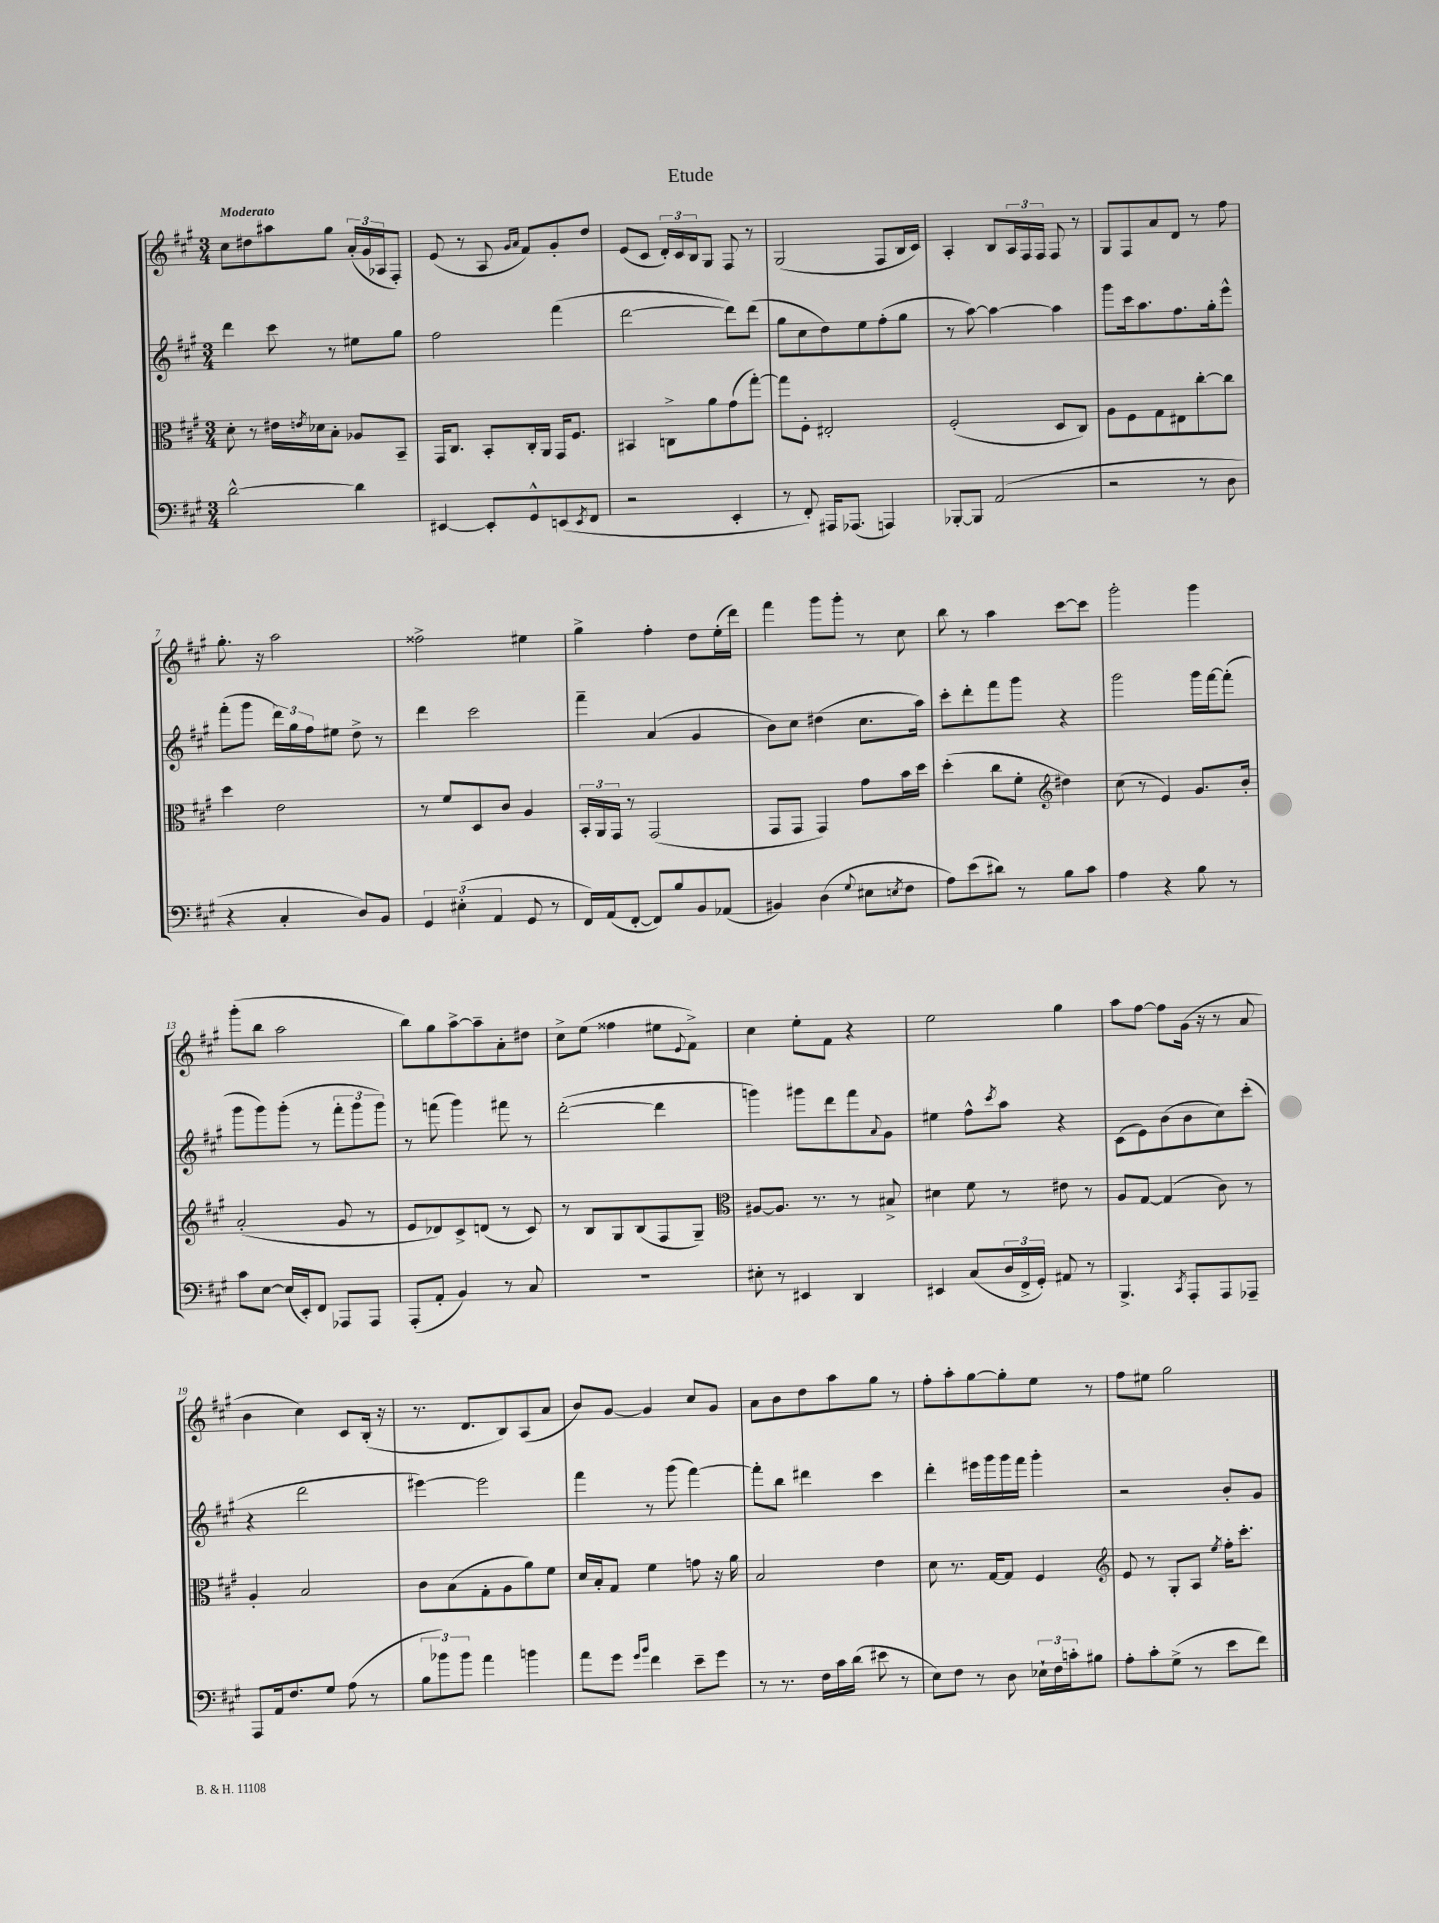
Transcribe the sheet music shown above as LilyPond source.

\header { title = "Etude" }
<<
\new StaffGroup <<
\new Staff = "s0" {
    \clef treble \key a \major \numericTimeSignature \time 3/4 \tempo "Moderato"
    cis''8 dis''8 ais''8 gis''8 \tuplet 3/2 { a'16-.( gis'16 aes16 } fis8-.) |
    e'8( r8 a8 \grace { gis'16 a'16 } fis'8) gis'8-. d''8 |
    e'8( cis'8 \tuplet 3/2 { d'16-.) cis'16 b16 } gis8 fis8 r8 |
    gis2( fis8 b16 cis'16) |
    a4-. b8 \tuplet 3/2 { a16 fis16 fis16 } fis8 r8 |
    gis8 fis8 a'8 d'8 r8 fis''8 |
    gis''8.-. r16 a''2 |
    fisis''2-> eis''4 |
    gis''4-> fis''4-. d''8 e''16-.( d'''16) |
    fis'''4 gis'''8 gis'''8-. r8 cis''8 |
    b''8 r8 a''4 cis'''8~ cis'''8 |
    gis'''2-. gis'''4 |
    gis'''8-.( b''8 a''2 |
    b''8) gis''8 a''8~-> a''8-- a'8-. dis''8 |
    cis''8-> e''8( fisis''4 eis''8 \appoggiatura { e'8 } fis'8->) |
    cis''4 e''8-. fis'8 r4 |
    e''2 gis''4 |
    a''8 fis''8~ fis''8 gis'16( r16 r8 a'8 |
    b'4 cis''4) cis'8 b16-.( r16 |
    r8. d'8. b8) a8( a'8 |
    b'8) gis'8~ gis'4 cis''8 gis'8 |
    a'8 b'8 d''8 a''8 gis''8 r8 |
    fis''8-. a''8-. gis''8~ gis''8-. e''8 r8 |
    fis''8 eis''8 gis''2 \bar "|." |
}
\new Staff = "s1" {
    \clef treble \key a \major \numericTimeSignature \time 3/4
    d'''4 cis'''8 r8 eis''8 gis''8 |
    fis''2 fis'''4( |
    d'''2~ d'''8) d'''8( |
    gis''8 cis''8 d''8) e''8 fis''8-.( gis''8 |
    r8 a''8~) a''4~ a''4 |
    gis'''8 cis'''16 a''8. fis''8. gis''16-. e'''8-^ |
    fis'''8-.( gis'''8 \tuplet 3/2 { d'''16) gis''16 fis''16 } eis''8 d''8-> r8 |
    d'''4 cis'''2 |
    fis'''4-- a'4( gis'4 |
    b'8) cis''8 dis''4( cis''8. a''16) |
    cis'''8-. d'''8-. fis'''8 gis'''8 r4 |
    gis'''2 gis'''16 fis'''16~ fis'''8-.( |
    gis'''8 gis'''8) gis'''8-.( r8 \tuplet 3/2 { fis'''8-. gis'''8 gis'''8) } |
    r8 f'''8( gis'''4) fis'''8 r8 |
    d'''2~-.( d'''4 |
    g'''4) gis'''8 d'''8 fis'''8 \appoggiatura { a'8 } gis'8 |
    eis''4 fis''8-^ \acciaccatura { cis'''8 } a''8 r4 |
    cis'8( e'8) b'8( b'8 cis''8) cis'''8-.( |
    r4 d'''2 |
    eis'''4~) eis'''2 |
    fis'''4 r8 gis'''8( fis'''4~) |
    fis'''8-. b''8 dis'''4 cis'''4 |
    d'''4-. eis'''16 gis'''16 gis'''16 fis'''16 gis'''4-. |
    r2 b'8-. gis'8 \bar "|." |
}
\new Staff = "s2" {
    \clef alto \key a \major \numericTimeSignature \time 3/4
    d'8-. r8 eis'16 \acciaccatura { e'8 } des'16 b8-. aes8 b,8-- |
    gis,16 cis8. b,8-. cis16-. a,16 gis,16 fis8. |
    bis,4 c8-> a'8 gis'8( gis''8~-.) |
    gis''8 fis8-. eis2-. |
    fis2-.( d8 cis8) |
    a8 fis8 gis8 eis8 cis''8~-. cis''8 |
    d''4 e'2 |
    r8 fis'8 d8 cis'8 a4 |
    \tuplet 3/2 { b,16-. a,16 gis,16 } r8 gis,2( |
    gis,8 gis,8 gis,4) gis'8 b'16 d''16 |
    d''4-.( cis''8 fis'8-. \clef treble dis''4) |
    cis''8( r8 e'4) gis'8. b'16-. |
    a'2-.( gis'8 r8 |
    e'8 des'8) cis'8-> d'8( r8 cis'8) |
    r8 b8 gis8 b8( fis8 gis8--) |
    \clef alto ais8~ ais8. r8. r8 bis8-> |
    dis'4 fis'8 r8 eis'8 r8 |
    a8 gis8~ gis4( cis'8) r8 |
    a4-. b2 |
    cis'8 b8( gis8-. a8 a'8) fis'8 |
    d'16 b16-. gis8 fis'4 g'8 r16 a'16 |
    b2 e'4 |
    d'8 r8. gis16~ gis8 fis4 |
    \clef treble e'8 r8 gis8-. a8 \acciaccatura { e''8 } fis''16-. cis'''8.-. \bar "|." |
}
\new Staff = "s3" {
    \clef bass \key a \major \numericTimeSignature \time 3/4
    d'2~-^ d'4 |
    eis,4~ eis,8-. gis,8-^ e,8( \acciaccatura { e,8 } fis,8 |
    r2 e,4-. |
    r8 fis,8-.) ais,,16 aes,,8.( a,,4) |
    bes,,8~-. bes,,8 a,2( |
    r2 r8 d8 |
    r4 cis4-. d8) b,8 |
    \tuplet 3/2 { gis,4 eis4-.( a,4 } gis,8 r8 |
    fis,16) a,16( fis,8~-. fis,8) b8 b,8 aes,8( |
    bis,4) d4( \appoggiatura { gis8 } eis8 \acciaccatura { e8 } fis8 |
    a8) e'8( dis'8) r8 b8 cis'8 |
    a4 r4 b8 r8 |
    cis'8 e8~ e16( e,16-.) fis,8 aes,,8 aes,,8 |
    a,,8-.( a,8-. b,4) r8 cis8 |
    R2. |
    eis8-. r8 eis,4 d,4 |
    eis,4 cis8( \tuplet 3/2 { d16 fis,16-> gis,16-.) } ais,8 r8 |
    b,,4.-> \acciaccatura { cis,8 } a,,8-. a,,8 aes,,8-- |
    a,,8 a,16 fis8. gis8 a8( r8 |
    \tuplet 3/2 { b8 bes'8) bes'8 } a'4 b'4 |
    a'8 gis'8 \grace { gis'16 b'16 } fis'4 e'8-- gis'8 |
    r8 r8. fis16 cis'16 d'16( eis'8 r8 |
    e8) fis8 r8 d8 \tuplet 3/2 { ees16-! fis16 c'16-. } bis8 |
    a8-. cis'8-. gis8->( r8 e'8 fis'8) \bar "|." |
}
>>
>>
